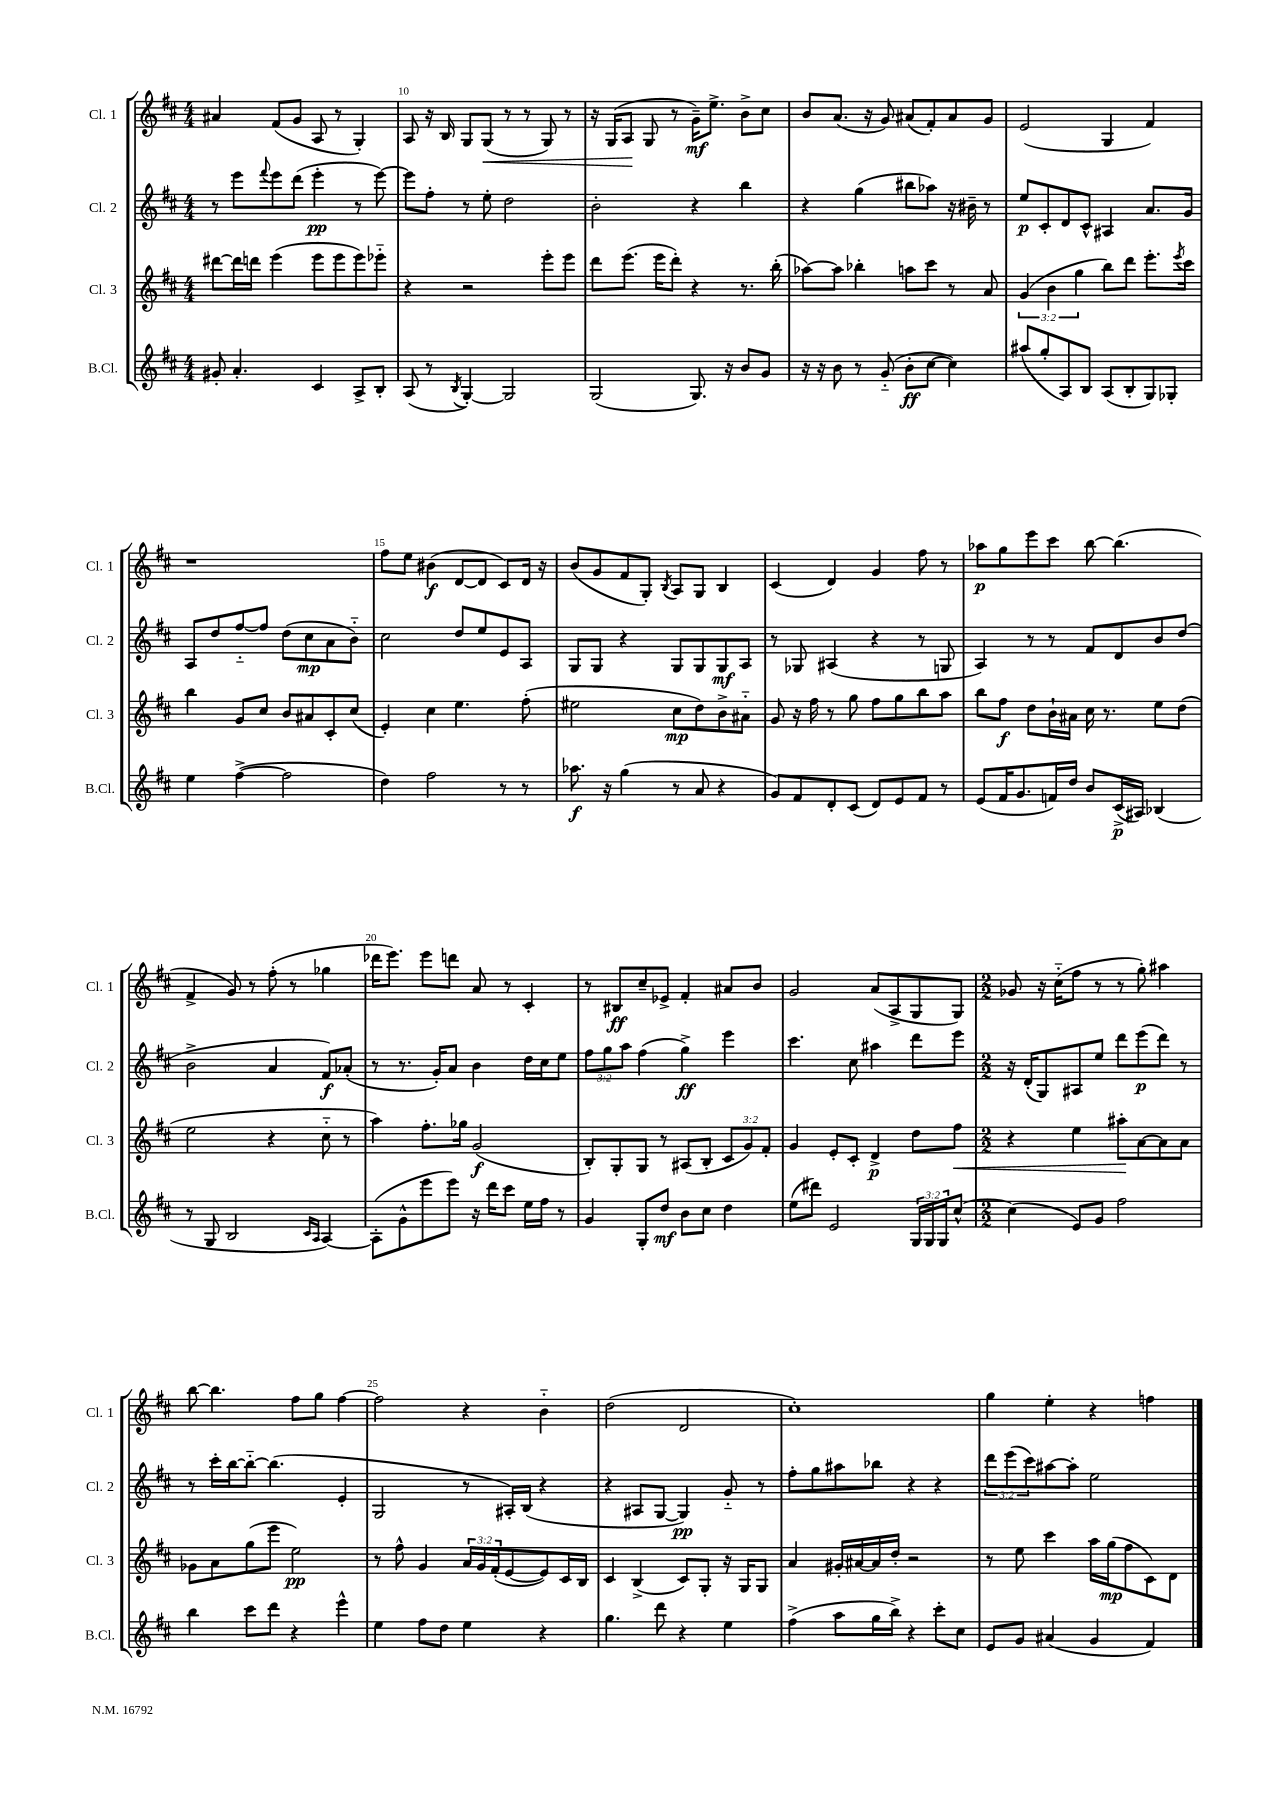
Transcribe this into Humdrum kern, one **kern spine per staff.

**kern	**kern	**kern	**kern
*staff4	*staff3	*staff2	*staff1
*clefG2	*clefG2	*clefG2	*clefG2
*k[f#c#]	*k[f#c#]	*k[f#c#]	*k[f#c#]
*M4/4	*M4/4	*M4/4	*M4/4
8g#'/	[8ddd#\L	8r	4a#/
4.a'/	16ddd#\]L	8eee\L	.
.	16ddd\JJ	.	.
.	.	8qqfff#/	.
.	(4eee\	8eee\	(8f#/L
.	.	(8ddd\J	8g/J
4c#/	8eee\L	4eee'\	8A/
.	8eee\	.	8r
8A^/L	8eee\)	8r	4G'/)
8B'/J	8eee-'~\J	[8eee\)	.
=	=	=	=
(8A/	4r	8eee\]L	8A/
8r	.	8ff#'\J	16r
.	.	.	16B/
8qB/	.	.	.
[4G'/)	2r	8r	8G/L
.	.	8ee'\	(8G/J
2G/]	.	2dd\	8r
.	.	.	8r
.	8eee'\L	.	8G/)
.	8eee\J	.	8r
=	=	=	=
(2G/	8ddd\L	2b'\	16r
.	.	.	(16G/LK
.	(8.eee\J	.	8A/J
.	.	.	8G/
.	16eee\LK	.	.
.	8ddd'\J)	.	8r
8.G/)	4r	4r	16g~\LK)
.	.	.	8.ee^\J
16r	.	.	.
8b/L	8.r	4bb\	8b^\L
8g/J	.	.	8cc#\J
.	(16bb'\	.	.
=	=	=	=
16r	[8aa-\L)	4r	8b/L
16r	.	.	.
8b\	8aa-\]J	.	(8.a/J
8r	4bb-'\	(4gg\	.
.	.	.	16r
(8g'~/	.	.	8g/)
8b'\L	8aa\L	8bb#\L	(8a#/L
[8cc#\J	8ccc#\J	8aa-\J)	8f#'/)
4cc#\])	8r	16r	8a#/
.	.	16b#~\	.
.	8a/	8r	8g/J
=	=	=	=
(8aa#/L	(6g/	8ee/L	(2e/
8gg'/	.	8c#'/	.
.	6b\	.	.
8A/)	.	8d/	.
.	6gg\	.	.
8B/J	.	8c#^^/J	.
(8A/L	8bb\L)	4A#/	4G/
8B'/	8ddd\J	.	.
8G/)	8.eee'\L	8.a/L	4f#/)
8G-'/J	.	.	.
.	8qeee/	.	.
.	16ccc#\Jk	16g/Jk	.
=	=	=	=
4ee\	4bb\	8A/L	1r
.	.	8dd/	.
([4ff#^\	8g/L	[8ff#'~/	.
.	8cc#/J	8ff#/]J	.
2ff#\]	8b/L	(8dd\L	.
.	8a#/	8cc#\	.
.	8c#'/	8a\	.
.	(8cc#/J	8b'~\J)	.
=	=	=	=
4dd\)	4e'/)	2cc#\	8ff#\L
.	.	.	8ee\J
2ff#\	4cc#\	.	(4b#\
.	4.ee\	8dd/L	[8d/L
.	.	8ee/	8d/]J
8r	.	8e/	8c#/L)
8r	(8ff#'\	8A/J	16d/Jk
.	.	.	16r
=	=	=	=
8.aa-\	2ee#\	8G/L	(8b/L
.	.	8G/J	8g/
16r	.	.	.
(4gg\	.	4r	8f#/
.	.	.	8G'/J)
.	.	.	8qB/
8r	8cc#\L	8G/L	8A/L
8a/	8dd\)	8G/	8G/J
4r	8b^\	8G/	4B/
.	8a#'~\J	8A/J	.
=	=	=	=
8g/L)	8g/	8r	(4c#/
8f#/	16r	8G-/	.
.	16ff#\	.	.
8d'/	8r	(4A#/	4d/)
(8c#/J	8gg\	.	.
8d/L)	8ff#\L	4r	4g/
8e/	8gg\	.	.
8f#/J	8bb\	8r	8ff#\
8r	8aa\J	8G/	8r
=	=	=	=
(8e/L	8bb\L	4A/)	8aa-\L
16f#/K	8ff#\J	.	8gg\
8.g/	.	.	.
.	8dd\L	8r	8eee\
16f/L)	16b`\L	8r	8ccc#\J
16dd/JJ	16a#\JJ	.	.
8b/L	16cc#\	8f#/L	[8bb\
.	8.r	.	.
(16c#^/L	.	8d/	(4.bb\]
16A#/JJ)	.	.	.
(4B-/	8ee\L	8b/	.
.	(8dd\J	(8dd/J	.
=	=	=	=
8r	2ee\	2b^\	4f#^/
8G/	.	.	.
2B/	.	.	8g/)
.	.	.	8r
.	4r	4a/	(8ff#'\
.	.	.	8r
16qqc#/LL	.	.	.
16qqA/JJ	.	.	.
[4A/)	8cc#'~\	8f#/L)	4gg-\
.	8r	(8a-'/J	.
=	=	=	=
(8A'\]L	4aa\)	8r	16ddd-\LK
.	.	.	8.eee\J)
8g^^\	.	8.r	.
8eee\	8.ff#'\L	.	8eee\L
.	.	16g'/LK)	.
8eee\J)	.	8a/J	8ddd\J
.	16gg-\Jk	.	.
16r	(2g/	4b\	8a/
16ddd\LK	.	.	.
8ccc#\J	.	.	8r
16ee\LL	.	16dd\LL	4c#'/
16ff#\JJ	.	16cc#\J	.
8r	.	8ee\J	.
=	=	=	=
4g/	8B'/L)	12ff#\L	8r
.	.	12gg\	.
.	8G'/	.	8B#/L
.	.	12aa\J	.
8G'/L	8G/J	(4ff#\	8cc#~/
8dd/J	8r	.	8e-^/J
8b\L	(8A#/L	4gg^\)	4f#'/
8cc#\J	8B'/J	.	.
4dd\	12c#/L	4eee\	8a#/L
.	12g/)	.	.
.	.	.	8b/J
.	12f#'/J	.	.
=	=	=	=
(8ee\L	4g/	4.ccc#\	2g/
8ddd#\J)	.	.	.
2e/	8e'/L	.	.
.	8c#'/J	8cc#\	.
.	4d^/	4aa#\	(8a/L
.	.	.	8A^/
24G/LL	8dd\L	8ddd\L	8G/
24G/	.	.	.
24G/J	.	.	.
[8cc#^^/J	8ff#\J	8eee\J	8G/J)
=	=	=	=
*M2/2	*M2/2	*M2/2	*M2/2
(4cc#\]	4r	16r	8g-/
.	.	(16d'/LK	.
.	.	8G/)	16r
.	.	.	(16cc#'~\LK
8e/L)	4ee\	8A#/	8ff#\J
8g/J	.	8ee/J	8r
2ff#\	8aa#'\L	8ddd\L	8r
.	[8a\	(8eee\	8gg'\)
.	8a\]	8ddd\J)	4aa#\
.	8a\J	8r	.
=	=	=	=
4bb\	8g-\L	8r	[8bb\
.	8a\	16ccc#'\LL	4.bb\]
.	.	[16bb\J	.
8ccc#\L	(8gg\	8bb'~\_J	.
8ddd\J	8eee\J	(4.bb\]	.
4r	2ee\)	.	8ff#\L
.	.	.	8gg\J
4eee^^\	.	4e'/	[4ff#\
=	=	=	=
4ee\	8r	2G/	2ff#\]
.	8ff#^^\	.	.
8ff#\L	4g/	.	.
8dd\J	.	.	.
4ee\	24a/LL	8r	4r
.	24g/	.	.
.	(24f#'/J	.	.
.	[8e/	16A#'/LL)	.
.	.	(16B/JJ	.
4r	8e/])	4r	4b'~\
.	16c#/L	.	.
.	16B/JJ	.	.
=	=	=	=
4.gg\	4c#/	4r	(2dd\
.	(4B^/	8A#/L	.
8ddd\	.	[8G/J	.
4r	8c#/L)	4G/])	2d/
.	8G'/J	.	.
4ee\	16r	8g'~/	.
.	16G/LK	.	.
.	8G/J	8r	.
=	=	=	=
(4ff#^\	4a/	8ff#'\L	1cc#')
.	.	8gg\	.
8aa\L	16g#'/LL	8aa#\	.
.	[16a#/	.	.
16gg\L	16a#/]	8bb-\J	.
16bb^\JJ)	16dd'/JJ	.	.
4r	2r	4r	.
8ccc#'\L	.	4r	.
8cc#\J	.	.	.
=	=	=	=
8e/L	8r	12ddd\L	4gg\
.	.	(12eee\	.
8g/J	8ee\	.	.
.	.	12ccc#\)	.
(4a#/	4ccc#\	[8aa#\	4ee'\
.	.	8aa#'\]J	.
4g/	16aa\LL	2ee\	4r
.	(16gg\J	.	.
.	8ff#\	.	.
4f#/)	8c#\)	.	4ff\
.	8d\J	.	.
==	==	==	==
*-	*-	*-	*-
